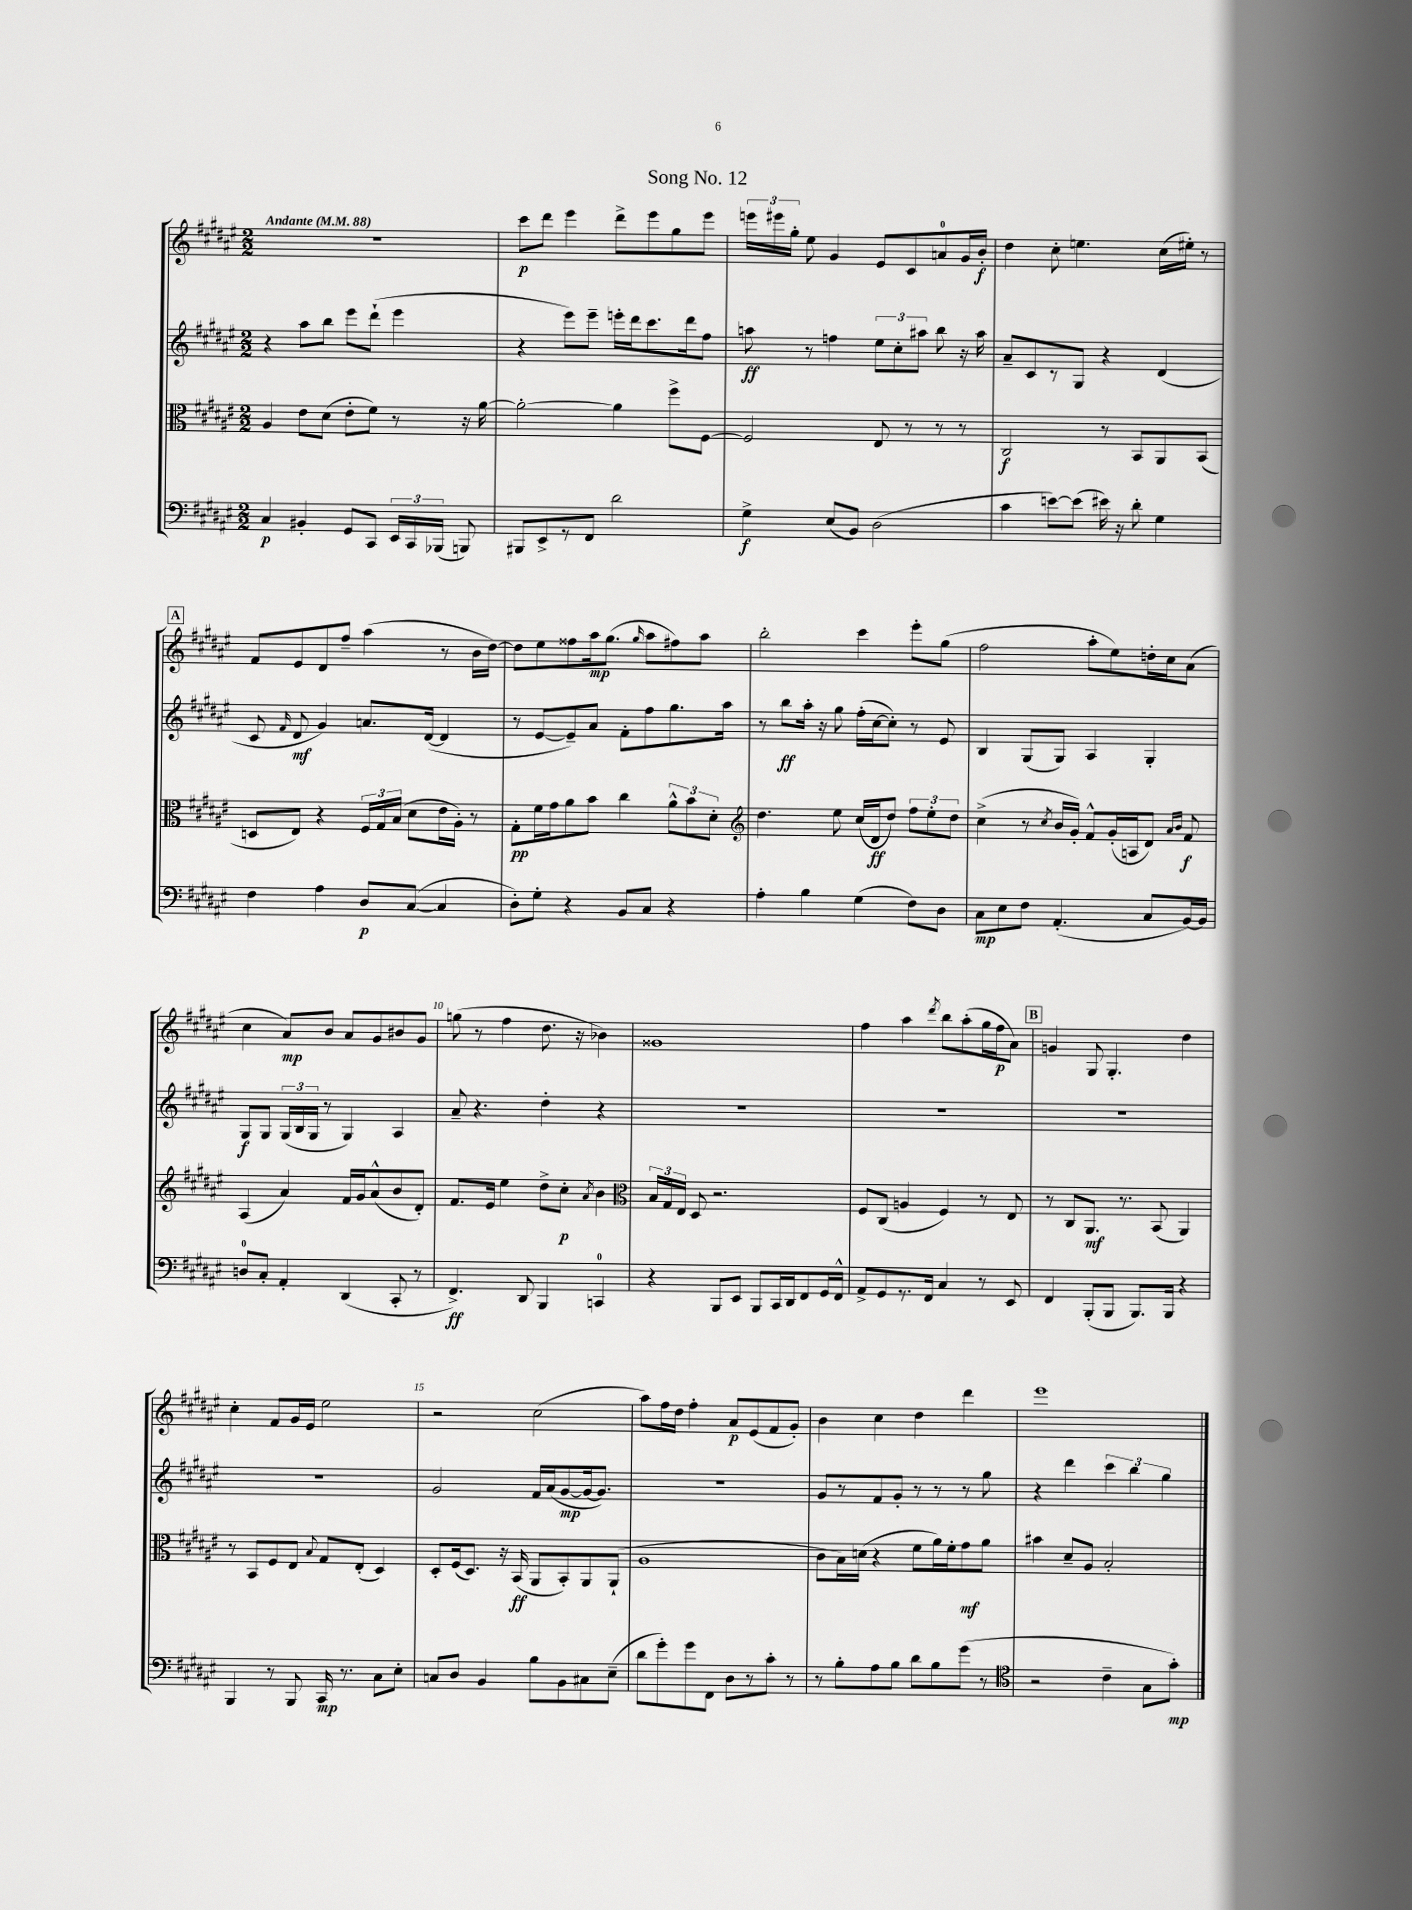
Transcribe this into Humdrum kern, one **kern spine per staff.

**kern	**dynam	**kern	**dynam	**kern	**dynam	**kern	**dynam
*part4	*part4	*part3	*part3	*part2	*part2	*part1	*part1
*staff4	*staff4	*staff3	*staff3	*staff2	*staff2	*staff1	*staff1
*clefF4	*	*clefC3	*	*clefG2	*	*clefG2	*
*k[f#c#g#d#a#e#]	*	*k[f#c#g#d#a#e#]	*	*k[f#c#g#d#a#e#]	*	*k[f#c#g#d#a#e#]	*
*M2/2	*	*M2/2	*	*M2/2	*	*M2/2	*
*MM88	*	*MM88	*	*MM88	*	*MM88	*
=1	=1	=1	=1	=1	=1	=1	=1
!	!	!	!	!	!	!LO:TX:a:B:t=Andante	!
4C#/	p	4A#/	.	4r	.	1r	.
4BB#X'/	.	8e#\L	.	8aa#\L	.	.	.
.	.	(8d#\J	.	8bb\J	.	.	.
8GG#/L	.	8e#'\L	.	8eee#\L	.	.	.
8CC#/J	.	8f#\J)	.	(8ddd#`\J	.	.	.
24EE#/LL	.	8r	.	4eee#\	.	.	.
24CC#/	.	.	.	.	.	.	.
(24BBB-X/JJ	.	.	.	.	.	.	.
8BBBn/)	.	16r	.	.	.	.	.
.	.	[16a#\	.	.	.	.	.
=2	=2	=2	=2	=2	=2	=2	=2
8BBB#X/L	.	2a#'\_	.	4r	.	8ccc#\L	p
8EE#^/	.	.	.	.	.	8ddd#\J	.
8r	.	.	.	8eee#\L)	.	4eee#\	.
8FF#/J	.	.	.	8eee#~\J	.	.	.
2d#\	.	4a#\]	.	16eeen'\LL	.	8ddd#^\L	.
.	.	.	.	16ddd#\J	.	.	.
.	.	.	.	8.ccc#\	.	8eee#\	.
.	.	8ff#^\L	.	.	.	8gg#\	.
.	.	.	.	16ddd#\k	.	.	.
.	.	[8F#\J	.	8ff#\J	.	8eee#\J	.
=3	=3	=3	=3	=3	=3	=3	=3
4G#^\	f	2F#/]	.	8aan\	ff	24eeen\LL	.
.	.	.	.	.	.	24eee#X\	.
.	.	.	.	.	.	24gg#'\JJ	.
.	.	.	.	8r	.	8ee#\	.
(8E#/L	.	.	.	4ffn\	.	4g#/	.
8BB/J)	.	.	.	.	.	.	.
(2D#\	.	8E#/	.	12ee#\L	.	8e#/L	.
.	.	.	.	12cc#'\	.	.	.
.	.	8r	.	.	.	8c#/	.
.	.	.	.	12aa#X\J	.	.	.
.	.	8r	.	8bb\	.	8an/	.
.	.	8r	.	16r	.	16g#/L	.
.	.	.	.	16aa#\	.	16b'/JJ	f
=4	=4	=4	=4	=4	=4	=4	=4
4c#\	.	2C#/	f	8a#~/L	.	4dd#\	.
.	.	.	.	8c#/	.	.	.
[8en\L)	.	.	.	8r	.	8cc#'\	.
(8e\J]	.	.	.	8G#/J	.	4.een\	.
16e#X\)	.	8r	.	4r	.	.	.
16r	.	.	.	.	.	.	.
8d#'\	.	8BB/L	.	.	.	.	.
4G#\	.	8AA#/	.	(4d#/	.	(16cc#\LL	.
.	.	.	.	.	.	16ee#X'\JJ)	.
.	.	(8BB/J	.	.	.	8r	.
!!LO:LB:g=z
!!LO:REH:place=s1:t=A
=5	=5	=5	=5	=5	=5	=5	=5
4F#\	.	8Dn/L	.	8c#/	.	8f#/L	.
.	.	.	.	16qqf#/	.	.	.
.	.	8E#/J)	.	8d#/	mf	8e#/	.
4A#\	.	4r	.	4g#/)	.	8d#/	.
.	.	.	.	.	.	8ff#~/J	.
8D#/L	p	24F#/LL	.	8.an/L	.	(4aa#\	.
.	.	24G#/	.	.	.	.	.
.	.	(24B/JJ	.	.	.	.	.
([8C#/J	.	8d#\L	.	.	.	.	.
.	.	.	.	([16d#/Jk	.	.	.
4C#/]	.	16e#\L	.	4d#/]	.	8r	.
.	.	16A#'\JJ)	.	.	.	.	.
.	.	8r	.	.	.	16b\LL	.
.	.	.	.	.	.	[16dd#\JJ)	.
=6	=6	=6	=6	=6	=6	=6	=6
8D#'\L)	.	8G#'\L	pp	8r	.	8dd#\L]	.
8G#'\J	.	16f#\L	.	[8e#/L	.	8ee#\	.
.	.	16g#\J	.	.	.	.	.
4r	.	8a#\	.	8e#~/])	.	8ff##X\	.
.	.	8b\J	.	8a#/J	.	16aa#\k	mp
.	.	.	.	.	.	(8.gg#\J	.
8BB/L	.	4cc#\	.	8f#'\L	.	.	.
.	.	.	.	.	.	16qqgg#/	.
8C#/J	.	.	.	8ff#\	.	8aa#\L	.
4r	.	12a#^^\L	.	8.gg#\	.	8ff#X\)	.
.	.	12b\	.	.	.	.	.
.	.	.	.	.	.	8aa#\J	.
.	.	12d#'\J	.	.	.	.	.
.	.	.	.	16aa#\Jk	.	.	.
=7	=7	=7	=7	=7	=7	=7	=7
*	*	*clefG2	*	*	*	*	*
4A#'\	.	4.dd#\	.	8r	.	2bb'\	.
.	.	.	.	8bb\L	ff	.	.
4B\	.	.	.	16aa#'\Jk	.	.	.
.	.	.	.	16r	.	.	.
.	.	8ee#\	.	8gg#\	.	.	.
(4G#\	.	(16cc#/LL	.	(16ff#'\LL	.	4ccc#\	.
.	.	16d#/J	ff	[16cc#\J	.	.	.
.	.	8dd#/J)	.	8cc#'\J])	.	.	.
8F#\L)	.	12ff#\L	.	8r	.	8eee#'\L	.
.	.	12ee#'\	.	.	.	.	.
8D#\J	.	.	.	8e#/	.	(8gg#\J	.
.	.	12dd#\J	.	.	.	.	.
=8	=8	=8	=8	=8	=8	=8	=8
8C#\L	mp	(4cc#^\	.	4B/	.	2ff#\	.
8E#\	.	.	.	.	.	.	.
8F#\J	.	8r	.	(8G#/L	.	.	.
.	.	8qcc#/	.	.	.	.	.
(4.AA#'/	.	16b/LL	.	8G#/J)	.	.	.
.	.	16g#'/JJ)	.	.	.	.	.
.	.	8f#^^/L	.	4A#/	.	8aa#'\L	.
.	.	(16g#'/L	.	.	.	8ee#\)	.
.	.	16An/J	.	.	.	.	.
8C#/L	.	8d#/J)	.	4G#'/	.	16ddn'\L	.
.	.	.	.	.	.	16cc#\J	.
.	.	16qqa#/LL	.	.	.	.	.
.	.	16qqb/JJ	.	.	.	.	.
[16BB/L)	.	8f#/	f	.	.	(8a#\J	.
16BB/JJ]	.	.	.	.	.	.	.
!!LO:LB:g=z
=9	=9	=9	=9	=9	=9	=9	=9
8Dn/L	.	(4A#/	.	8G#/L	f	4cc#\	.
8C#'/J	.	.	.	8G#/J	.	.	.
4AA#'/	.	4a#/)	.	(24G#/LL	.	8a#/L)	mp
.	.	.	.	24B/	.	.	.
.	.	.	.	24G#/JJ	.	.	.
.	.	.	.	8r	.	8b/J	.
(4DD#/	.	16f#/LL	.	4G#/)	.	8a#/L	.
.	.	16g#/J	.	.	.	.	.
.	.	(8a#^^/	.	.	.	8g#/	.
8CC#'/	.	8b/	.	4A#/	.	8b#X/	.
8r	.	8d#'/J)	.	.	.	8g#/J	.
=10	=10	=10	=10	=10	=10	=10	=10
4.FF#^/)	ff	8.f#/L	.	8a#~/	.	(8ggn\	.
.	.	.	.	4.r	.	8r	.
.	.	16e#/Jk	.	.	.	.	.
.	.	4ee#\	.	.	.	4ff#\	.
8DD#/	.	.	.	.	.	.	.
4BBB/	.	8dd#^\L	.	4dd#'\	.	8.dd#\	.
.	.	8cc#'\J	p	.	.	.	.
.	.	.	.	.	.	16r	.
.	.	8qa#/	.	.	.	.	.
4CCn/	.	4b\	.	4r	.	4b-X\)	.
=11	=11	=11	=11	=11	=11	=11	=11
*	*	*clefC3	*	*	*	*	*
4r	.	24B/LL	.	1r	.	1g##X	.
.	.	24G#/	.	.	.	.	.
.	.	24E#/JJ	.	.	.	.	.
.	.	8D#/	.	.	.	.	.
8BBB/L	.	2.r	.	.	.	.	.
8EE#/J	.	.	.	.	.	.	.
8BBB/L	.	.	.	.	.	.	.
16CC#/L	.	.	.	.	.	.	.
16DD#/J	.	.	.	.	.	.	.
8FF#/	.	.	.	.	.	.	.
16GG#/L	.	.	.	.	.	.	.
16FF#^^/JJ	.	.	.	.	.	.	.
=12	=12	=12	=12	=12	=12	=12	=12
8AA#^/L	.	8F#/L	.	1r	.	4ff#\	.
8GG#/	.	(8C#/J	.	.	.	.	.
8.r	.	4An/	.	.	.	4aa#\	.
16FF#/Jk	.	.	.	.	.	.	.
.	.	.	.	.	.	8qddd#/	.
4C#/	.	4F#/)	.	.	.	8bb\L	.
.	.	.	.	.	.	(8aa#'\	.
8r	.	8r	.	.	.	16gg#\L	.
.	.	.	.	.	.	16ff#\J	p
8EE#/	.	8E#/	.	.	.	8a#\J)	.
!!LO:REH:place=s1:t=B
=13	=13	=13	=13	=13	=13	=13	=13
4FF#/	.	8r	.	1r	.	4gn/	.
.	.	8C#/L	.	.	.	.	.
(8BBB'/L	.	8.AA#/J	mf	.	.	8G#/	.
8BBB/J	.	.	.	.	.	4.G#'/	.
.	.	8.r	.	.	.	.	.
8.BBB/L)	.	.	.	.	.	.	.
.	.	(8BB/	.	.	.	.	.
16BBB/Jk	.	.	.	.	.	.	.
4r	.	4AA#/)	.	.	.	4dd#\	.
!!LO:LB:g=z
=14	=14	=14	=14	=14	=14	=14	=14
4BBB/	.	8r	.	1r	.	4cc#'\	.
.	.	8BB/L	.	.	.	.	.
8r	.	8F#/	.	.	.	8f#/L	.
8BBB/	.	8E#/J	.	.	.	16g#/L	.
.	.	.	.	.	.	16e#/JJ	.
.	.	8qqB/	.	.	.	.	.
16CC#/	mp	8G#/L	.	.	.	2ee#\	.
8.r	.	.	.	.	.	.	.
.	.	(8E#'/J	.	.	.	.	.
8C#\L	.	4D#/)	.	.	.	.	.
8E#'\J	.	.	.	.	.	.	.
=15	=15	=15	=15	=15	=15	=15	=15
8Cn/L	.	8D#'/L	.	2g#/	.	2r	.
8D#/J	.	(16F#/k	.	.	.	.	.
.	.	8.D#/J)	.	.	.	.	.
4BB/	.	.	.	.	.	.	.
.	.	16r	.	.	.	.	.
.	.	(16BB/	ff	.	.	.	.
8B\L	.	8AA#/L	.	16f#/LL	.	(2cc#\	.
.	.	.	.	(16a#/J	.	.	.
8BB\	.	8BB'/)	.	[8g#/	mp	.	.
8C#X\	.	8AA#/	.	16g#/k_	.	.	.
.	.	.	.	8.g#/J])	.	.	.
(8E#~\J	.	(8AA#`/J	.	.	.	.	.
=16	=16	=16	=16	=16	=16	=16	=16
8d#\L	.	1A#	.	1r	.	8aa#\L)	.
8g#'\)	.	.	.	.	.	16ff#\L	.
.	.	.	.	.	.	16dd#\JJ	.
8g#\	.	.	.	.	.	4ff#'\	.
8FF#\J	.	.	.	.	.	.	.
8D#\L	.	.	.	.	.	8a#/L	p
8r	.	.	.	.	.	(8e#/	.
8c#'\J	.	.	.	.	.	8f#/	.
8r	.	.	.	.	.	8g#'/J)	.
=17	=17	=17	=17	=17	=17	=17	=17
8r	.	8c#\L	.	8g#/L	.	4b\	.
8B'\L	.	16B\L)	.	8r	.	.	.
.	.	(16dn\JJ	.	.	.	.	.
8A#\	.	4r	.	8f#/	.	4cc#\	.
8B\J	.	.	.	8g#'/J	.	.	.
8d#\L	.	8f#\L	.	8r	.	4dd#\	.
8B\	.	16a#\L)	.	8r	.	.	.
.	.	16f#'\J	.	.	.	.	.
(8g#\J	.	8g#\	mf	8r	.	4ddd#\	.
8r	.	8a#\J	.	8gg#\	.	.	.
=18	=18	=18	=18	=18	=18	=18	=18
*clefC4	*	*	*	*	*	*	*
2r	.	4b#X\	.	4r	.	1eee#	.
.	.	8d#~/L	.	4ddd#\	.	.	.
.	.	8A#/J	.	.	.	.	.
4c#~\	.	2B'/	.	6ccc#\	.	.	.
.	.	.	.	6bb\	.	.	.
8G#\L	.	.	.	.	.	.	.
.	.	.	.	6gg#\	.	.	.
8g#'\J)	mp	.	.	.	.	.	.
==	==	==	==	==	==	==	==
*-	*-	*-	*-	*-	*-	*-	*-
